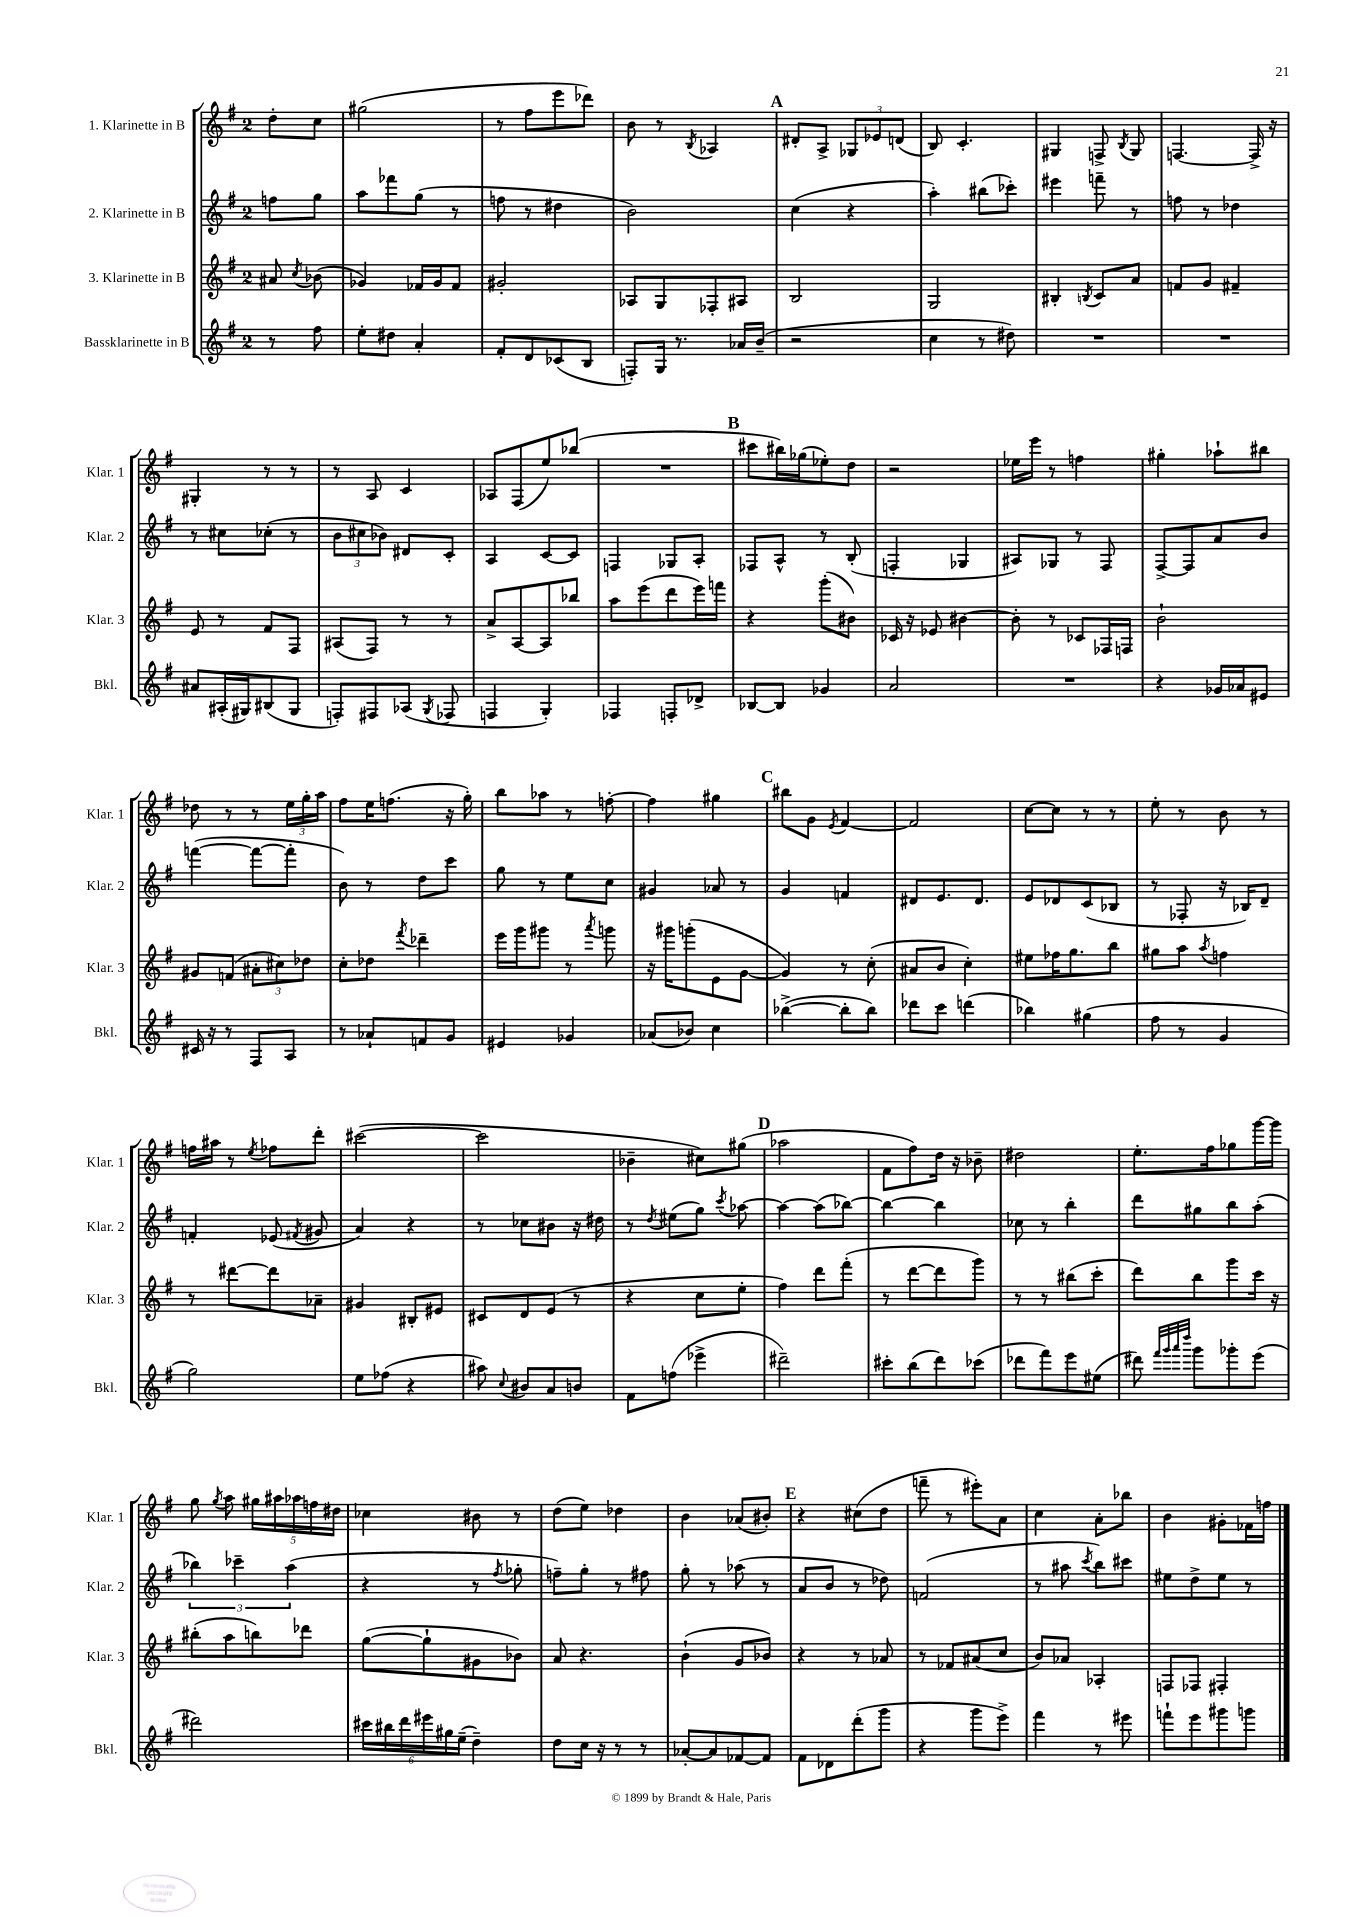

**kern	**kern	**kern	**kern
*staff4	*staff3	*staff2	*staff1
*clefG2	*clefG2	*clefG2	*clefG2
*k[f#]	*k[f#]	*k[f#]	*k[f#]
*M2/4	*M2/4	*M2/4	*M2/4
8r	8a#	8ff	8dd'
.	8qcc	.	.
8ff#	(8b-	8gg	8cc
=	=	=	=
8ee'	4g-)	8aa	(2gg#
8dd#	.	8fff-	.
4a'	16f-	(8gg	.
.	16g-	.	.
.	8f-	8r	.
=	=	=	=
8f#'	2g#'	8ff	8r
8d	.	8r	8ff#
(8c-	.	4dd#	8eee
8B	.	.	8ddd-)
=	=	=	=
8F')	8A-	2b)	8b
16G	8G	.	8r
8.r	.	.	.
.	.	.	8qB
.	8F-'	.	4A-
16a-	8A#	.	.
(16b~	.	.	.
=	=	=	=
2r	2B	(4cc	8d#'
.	.	.	8A^
.	.	4r	12G-
.	.	.	12e-
.	.	.	(12d
=	=	=	=
4cc	2G	4aa')	8B)
.	.	.	4.c'
8r	.	(8bb#	.
8dd#)	.	8ccc-')	.
=	=	=	=
2r	4B#'	4eee#	4G#
.	8qB	.	.
.	8c	8fff~	8F^
.	.	.	8qB
.	8a	8r	8G#
=	=	=	=
2r	8f	8ff	[4.F
.	8g	8r	.
.	4f#~	4dd-	.
.	.	.	16F^]
.	.	.	16r
=	=	=	=
8a#	8e	8r	4G#'
(16A#'	8r	8cc#	.
16G#)	.	.	.
(8B#	8f#	(8cc-'	8r
8G#	8F#	8r	8r
=	=	=	=
8F')	(8A#	12b	8r
.	.	12cc#	.
8F#	8F#)	.	8A
.	.	12b-)	.
(8A-	8r	8d#	4c
8qG	.	.	.
8F-	8r	8c'	.
=	=	=	=
4F	8a^	4A	8A-
.	[8A	.	(8F#
4G')	8A]	[8c	8ee)
.	8bb-	8c]	(8bb-
=	=	=	=
4F-	8aa	4F	2r
.	(8eee	.	.
8F'	8ddd	8G-	.
8d-^	16eee)	8A'	.
.	16fff	.	.
=	=	=	=
[8B-	4r	8F-	8ccc#
8B-]	.	8A^^	16bb#)
.	.	.	(16gg-
4g-	(8ggg'	8r	8ee-')
.	8b#)	(8B'	8dd
=	=	=	=
2a	16c-	4F'	2r
.	16r	.	.
.	8e-	.	.
.	[4b#	4G-	.
=	=	=	=
2r	8b#']	8A#)	16ee-
.	.	.	16eee
.	8r	8G-	8r
.	8c-	8r	4ff
.	16F-	8F#	.
.	16F	.	.
=	=	=	=
4r	2b`	[8F#^	4gg#'
.	.	8F#]	.
16g-	.	8a	8aa-`
16a-	.	.	.
8e#	.	8b	8bb#
=	=	=	=
16c#	8g#	([4fff	8dd-
16r	.	.	.
8r	(8f	.	8r
8F#	12a#'	8fff_	8r
.	12cc#)	.	.
8A	.	8fff']	24ee
.	12dd-	.	24gg'
.	.	.	24aa
=	=	=	=
8r	8cc'	8b)	8ff#
8a-`	8dd-	8r	16ee
.	.	.	(8.ff
.	8qfff#	.	.
8f	4ddd-~	8dd	.
8g	.	8ccc	16r
.	.	.	16gg')
=	=	=	=
4e#	16eee	8gg	8bb
.	16ggg	.	.
.	8ggg#	8r	8aa-
4g-	8r	8ee	8r
.	8qaaa	.	.
.	8ggg	8cc	[8ff'
=	=	=	=
(8a-	16r	4g#	4ff]
.	16ggg#	.	.
8b-)	(8ggg'	.	.
4cc	8e	8a-	4gg#
.	[8g	8r	.
=	=	=	=
([4bb-^	4g])	4g	8bb#
.	.	.	8g
.	.	.	8qe
8bb-']	8r	4f	[4f#
8bb-)	(8cc'	.	.
=	=	=	=
8ddd-	8a#	8d#	2f#]
8ccc	8b	8.e	.
(4ddd	4cc')	.	.
.	.	8.d#	.
=	=	=	=
4bb-)	8ee#	8e	[8cc
.	16ff-	8d-	8cc]
.	8.gg	.	.
(4gg#	.	(8c	8r
.	8bb	8B-	8r
=	=	=	=
8ff#	8gg#	8r	8ee'
8r	8aa	8F-'	8r
.	8qaa	.	.
4g	4ff	16r	8b
.	.	16B-)	.
.	.	8d~	8r
=	=	=	=
2gg)	8r	4f'	16ff
.	.	.	16aa#
.	[8ddd#	.	8r
.	.	.	8qee
.	8ddd#]	(8e-	8ff-
.	.	8qf#	.
.	8a-~	8g#	8ddd'
=	=	=	=
8ee	4g#	4a)	([2ccc#
(8ff-	.	.	.
4r	8B#'	4r	.
.	8e#	.	.
=	=	=	=
8aa#)	8c#	8r	2ccc#]
8qqcc	.	.	.
8b#	8d	8cc-	.
8a	(8e	8b#	.
8b	8r	16r	.
.	.	16dd#	.
=	=	=	=
8f#	4r	8r	4b-~
.	.	8qdd	.
(8ff	.	(8ee#	.
4eee-^	8cc	8gg)	8cc#)
.	.	8qccc	.
.	8ee'	[8aa-	(8gg#
=	=	=	=
2ddd#~)	4ff#)	4aa-_	2aa-
.	8ddd	(8aa-]	.
.	(8fff#'	[8bb-)	.
=	=	=	=
8ccc#'	8r	4bb-_	8f#
(8bb	[8ddd	.	8ff#)
8ddd)	8ddd]	4bb-]	16dd
.	.	.	16r
(8ccc-	8ggg)	.	8b-~
=	=	=	=
8ddd-	8r	8cc-	2dd#
8fff#)	8r	8r	.
8eee	(8bb#	4bb'	.
(8ee#	8ccc'	.	.
=	=	=	=
8ddd#)	8ddd)	8ddd	8.ee'
32qqfff#	.	.	.
32qqggg	.	.	.
32qqaaa	.	.	.
32qqdddd	.	.	.
8ggg	8bb	8gg#	.
.	.	.	16ff#
8ggg-'	8ggg	8bb	8gg-
(8eee	16ccc	(8aa'	[16ggg
.	16r	.	16ggg]
=	=	=	=
2ddd#)	(8bb#'	6bb-)	8gg
.	.	.	8qgg
.	8aa	.	8aa
.	.	6ccc-~	.
.	8bb)	.	20gg#
.	.	.	20aa#
.	.	(6aa	.
.	.	.	20aa-
.	8ddd-	.	.
.	.	.	20ff
.	.	.	20dd#
=	=	=	=
24ccc#	([8gg	4r	4cc-
24bb#	.	.	.
24ddd	.	.	.
24eee#	8gg`]	.	.
24gg#	.	.	.
(24ee~	.	.	.
4dd~)	8g#	8r	8b#
.	.	8qff#	.
.	8b-)	8gg-'	8r
=	=	=	=
8dd	8a	8ff~)	(8dd
16cc	4.r	8gg'	8ee)
16r	.	.	.
8r	.	8r	4dd-
8r	.	8ff#	.
=	=	=	=
[8a-'	(4b`	8gg'	4b
8a-]	.	8r	.
[8f-	8g	(8aa-	(8a-
8f-]	8b-)	8r	8b#')
=	=	=	=
8f#	4r	8a	4r
8d-	.	8b	.
(8ddd'	8r	8r	(8cc#
8ggg	8a-	8dd-)	8dd
=	=	=	=
4r	8r	(2f	8fff~
.	8f-	.	8r
8ggg	(8a#	.	8eee#')
8eee^)	8cc	.	8a
=	=	=	=
4fff#	8b)	8r	4cc
.	8a-	8aa#	.
.	.	8qccc	.
8r	4A-'	8bb)	8a'
8eee#	.	8ccc#	8bb-
=	=	=	=
8fff`	8F	8ee#	4b
8eee	8F-	8dd^	.
8ggg#	4F#'	8ee#	8g#'
8ggg	.	8r	16f-
.	.	.	16ff
==	==	==	==
*-	*-	*-	*-
